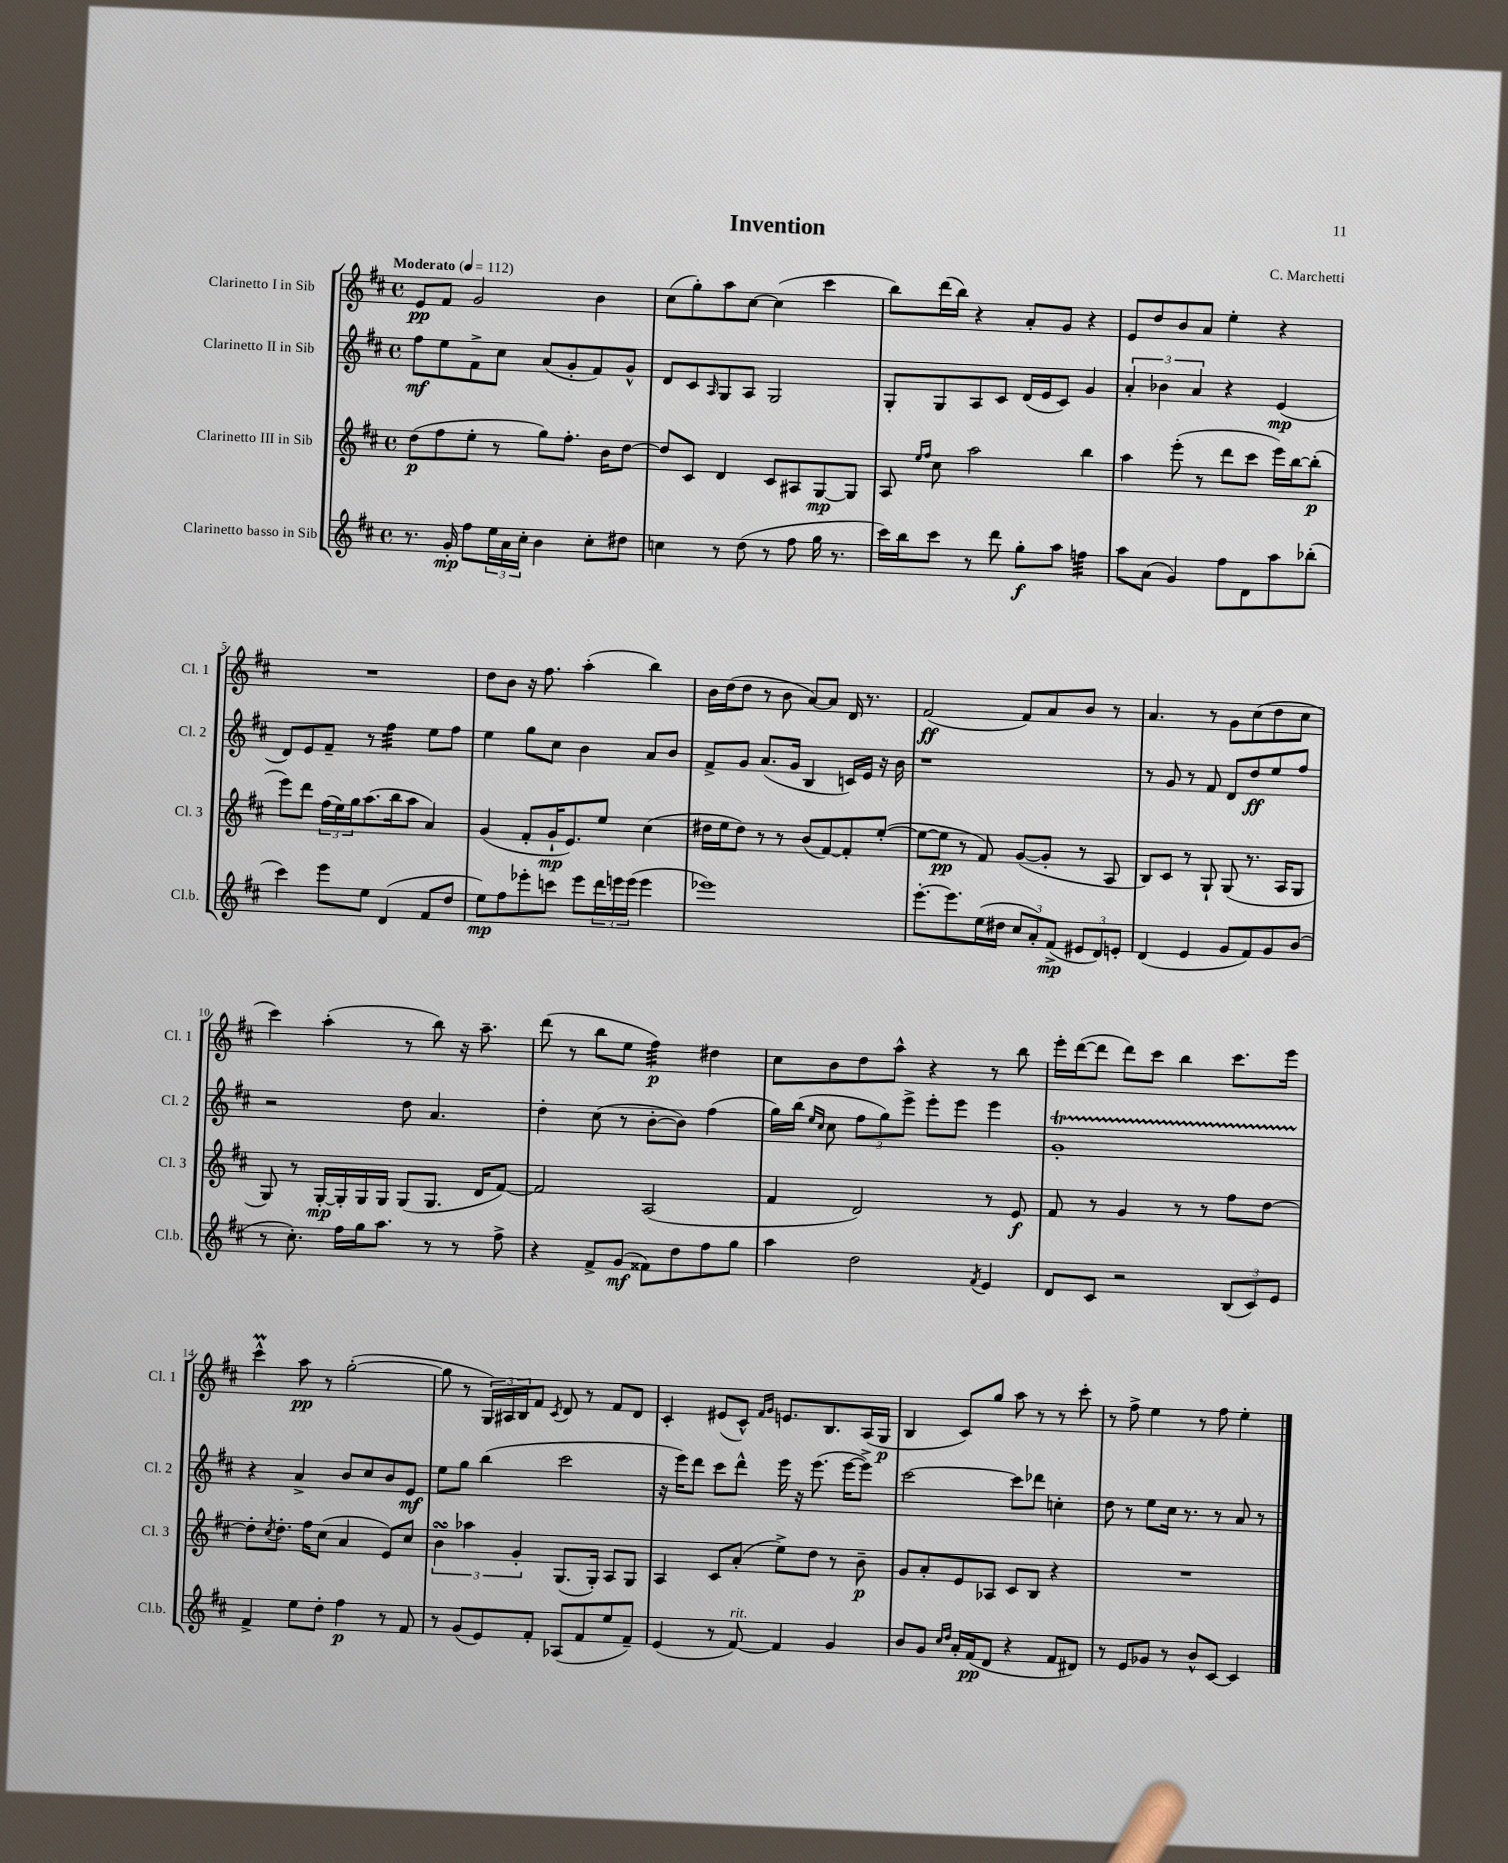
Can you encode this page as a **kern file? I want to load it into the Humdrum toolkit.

**kern	**kern	**kern	**kern
*staff4	*staff3	*staff2	*staff1
*clefG2	*clefG2	*clefG2	*clefG2
*k[f#c#]	*k[f#c#]	*k[f#c#]	*k[f#c#]
*M4/4	*M4/4	*M4/4	*M4/4
*met(c)	*met(c)	*met(c)	*met(c)
*MM112	*MM112	*MM112	*MM112
8.r	(8dd	8ff#	8e
.	8ff#	8ee	8f#
16g'	.	.	.
8ff#	8ee'	8f#^	2g
24ee	8r	8cc#	.
24a	.	.	.
24cc#'	.	.	.
4b	8gg)	(8a	.
.	8.ff#'	8g'	.
8cc#'	.	8f#)	4b
.	16b	.	.
8dd#	[8dd	8g^^	.
=	=	=	=
4cc	8dd]	8d	(8cc#
.	8c#	8c#	8gg')
.	.	16qqA	.
8r	4d	8G	8aa
(8dd	.	8A	[8cc#
8r	8c#	2G	(4cc#]
8ff#	8A#	.	.
16gg	[8G	.	4ccc#
8.r	.	.	.
.	8G]	.	.
=	=	=	=
16ccc#)	8A	8G'	8bb)
16bb	.	.	.
.	16qqee	.	.
.	16qqff#	.	.
8ccc#	8cc#	8G	(16ddd
.	.	.	16bb)
8r	2aa	8A	4r
8ddd	.	8c#	.
8gg'	.	(16d	8a'
.	.	16e	.
8aa	.	8c#)	8g
4ff	4bb	4g	4r
=	=	=	=
8aa	4aa	6a'	8e
(8a	.	.	8dd
.	.	6b-	.
4g)	(8eee'	.	8b
.	.	6a	.
.	8r	.	8a
8ff#	8ddd	4r	4ee'
8d	8ccc#	.	.
8aa	16eee)	(4e	4r
.	[16bb	.	.
(8bb-'	(8bb']	.	.
=	=	=	=
4ccc#)	8eee)	8d)	1r
.	8ddd	8e	.
8eee	(24ff#	8f#~	.
.	24ee)	.	.
.	24gg	.	.
8ee	(8.aa	8r	.
(4d	.	4ff#	.
.	16bb	.	.
.	8aa	.	.
8f#	4a)	8ee	.
8dd	.	8ff#	.
=	=	=	=
8ee)	(4g	4ee	8dd
8ff#	.	.	8b
8eee-'	8f#'	8gg	16r
.	.	.	8.ff#
8ccc	16g`	8cc#	.
.	8.e)	.	.
8eee-	.	4b	(4aa'
24ddd	8ee	.	.
24eee	.	.	.
(24eee	.	.	.
4eee	(4cc#	8a	4bb)
.	.	8b	.
=	=	=	=
1eee-)	16dd#	8f#^	16b
.	16ee	.	(16dd
.	8dd#)	8g	8dd
.	8r	(8.a	8r
.	8r	.	8b
.	.	16g	.
.	(8b	4B	[8a)
.	[8f#)	.	8a]
.	8f#']	16c)	16d
.	.	16e	8.r
.	([8ee'	16r	.
.	.	16b	.
=	=	=	=
[8.eee'	8ee_	1r	(2f#
.	8ee]	.	.
8.eee]	.	.	.
.	8r	.	.
(16ee	8f#)	.	.
16dd#	.	.	.
12cc#	([8g	.	8f#)
12a')	.	.	.
.	8g']	.	8a
(12f#^	.	.	.
12e#	8r	.	8b
12d)	.	.	.
.	8A	.	8r
12e'	.	.	.
=	=	=	=
(4d	8B)	8r	4.a
.	8c#	8g	.
4e	8r	8r	.
.	8G`	8f#	8r
8g	(8G	8d	8g
8f#)	8.r	8dd	(8cc#
8g	.	8ee	8dd
.	16A	.	.
(8b	8G	8ff#	8cc#
=	=	=	=
8r	8G)	2r	4ccc#)
8.cc#')	8r	.	.
.	[16G'	.	(4aa'
16ff#	16G']	.	.
16gg	16G	.	.
8.aa	16G	.	.
.	(8G	8dd	8r
8r	8.G	4.a	8bb)
8r	.	.	16r
.	16d	.	8.aa~
8ff#^	[8f#)	.	.
=	=	=	=
4r	2f#]	4dd'	(8ddd
.	.	.	8r
8f#^	.	(8cc#	8bb
(8g	.	8r	8ee
8f##)	(2A	[8b'	4ff#)
8dd	.	8b])	.
8ff#	.	(4ff#	4dd#
8gg	.	.	.
=	=	=	=
4aa	4f#	16gg)	8cc#
.	.	(16bb	.
.	.	16qqee	.
.	.	16qqcc#	.
.	.	8cc#	8b
2dd	2d)	12ff#	8dd
.	.	12gg)	.
.	.	.	8aa^^
.	.	12eee^	.
.	.	8eee'	4r
.	.	8eee	.
8qf#	.	.	.
4e	8r	4eee	8r
.	8e	.	8bb
=	=	=	=
8d	8f#	1g'	16eee'
.	.	.	([16ddd
8c#	8r	.	8ddd]
2r	4g	.	8ddd)
.	.	.	8ccc#
.	8r	.	4bb
.	8r	.	.
(12B	8ff#	.	8.ccc#
12c#)	.	.	.
.	[8dd	.	.
12e	.	.	.
.	.	.	16eee
=	=	=	=
4f#^	8dd']	4r	4ccc#^^
.	8qcc#	.	.
.	8.dd'	.	.
8ee	.	4a^	8aa
.	16ff#	.	.
8dd'	(8cc#	.	8r
4ff#	4a	8b	([2gg'
.	.	8cc#	.
8r	8e)	8b	.
8f#	8cc#	8e	.
=	=	=	=
8r	6b	8ee	8gg]
(8g	.	8gg	8r
.	6aa-	.	.
8e)	.	(4bb	24G)
.	.	.	24A#
.	6g'	.	24B
8f#'	.	.	8f#
.	.	.	8qc#
(8A-	(8.G	2ccc#	8d
8f#	.	.	8r
.	16G')	.	.
8ee	8A	.	8f#
8f#~)	8G	.	8d
=	=	=	=
(4e	4A	16r	4c#'
.	.	16eee)	.
.	.	8ddd	.
8r	8c#	8ccc#	(8e#
[8f#)	(8a'	8ddd^^	8c#^^)
.	.	.	16qqf#
.	.	.	16qqg
4f#]	8ee^)	16eee	8.e
.	.	16r	.
.	8dd	(8.eee	.
.	.	.	8.B
4g	8r	.	.
.	.	[16eee	.
.	8b~	8eee^])	(16A
.	.	.	16G
=	=	=	=
8b	8g	[2ccc#	4B
8g	8a'	.	.
16qqcc#	.	.	.
16qqdd	.	.	.
16a'	8e	.	8c#)
(16f#	.	.	.
8d	8A-	.	8gg
4r	8c#	8ccc#]	8aa
.	8B	8ddd-	8r
8f#	4r	4cc'	8r
8d#)	.	.	8ccc#'
=	=	=	=
8r	1r	8dd	8r
8e	.	8r	8ff#^
8g-	.	8ee	4ee
8r	.	16cc#	.
.	.	8.r	.
8b^^	.	.	8r
[8c#	.	8r	8ff#
4c#]	.	8a	4ee'
.	.	8r	.
==	==	==	==
*-	*-	*-	*-
